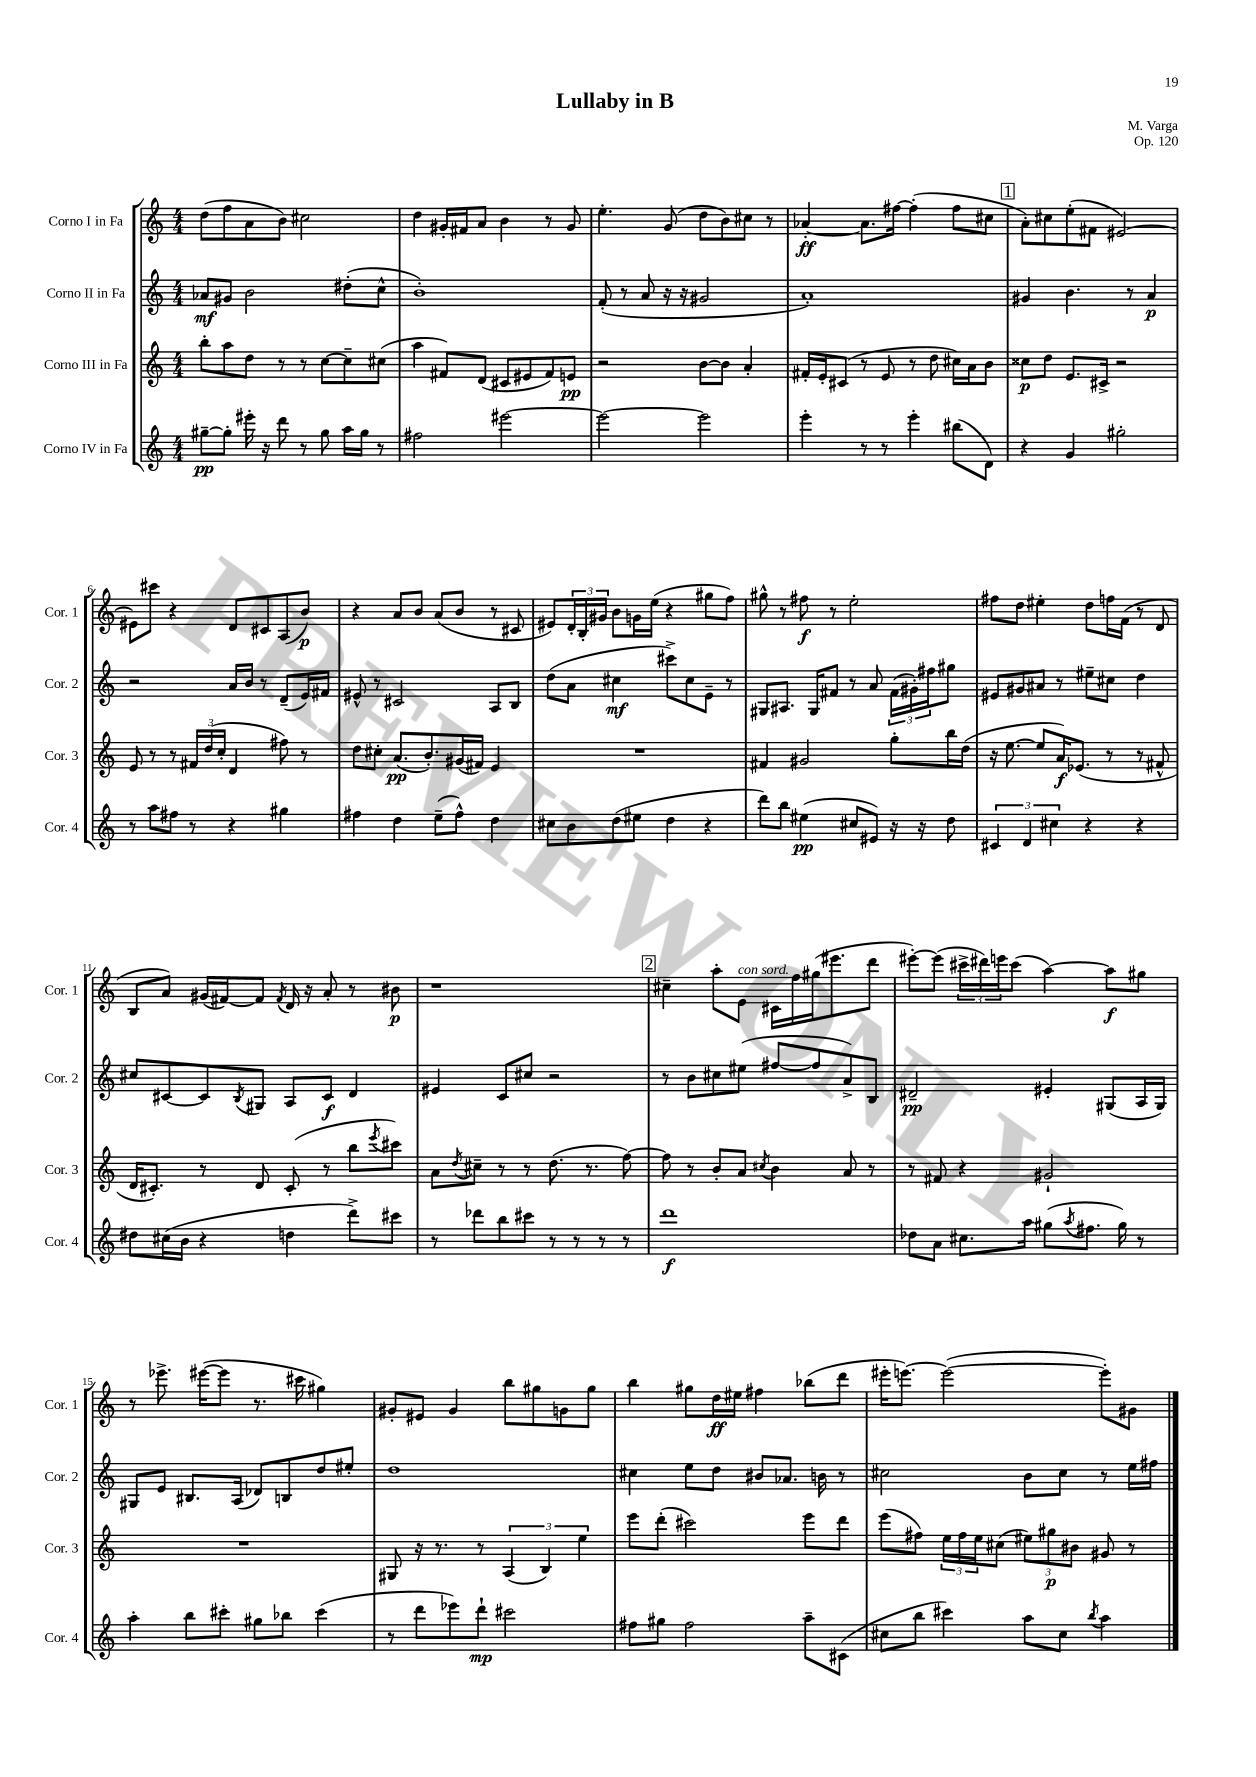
\header { title = "Lullaby in B" composer = "M. Varga" opus = "Op. 120" }
<<
\new StaffGroup <<
\new Staff = "s0" \with { instrumentName = "Corno I in Fa" shortInstrumentName = "Cor. 1" } {
    \clef treble \key c \major \numericTimeSignature \time 4/4
    d''8( f''8 a'8 b'8) cis''2 |
    d''4 gis'16-. fis'16 a'8 b'4 r8 gis'8 |
    e''4.-. g'8( d''8 b'8) cis''8 r8 |
    aes'4~-.\ff aes'8. fis''16~ fis''4-.( fis''8 cis''8 |
    \mark \markup { \box "1" } a'8-.) cis''8 e''8-.( fis'8 eis'2~) |
    eis'8 cis'''8 r4 d'8 cis'8 a8( b'8\p) |
    r4 a'8 b'8 a'8( b'8 r8 cis'8 |
    eis'8) \tuplet 3/2 { d'16-. b16-. gis'16 } b'8 g'16 e''16( r4 gis''8 f''8) |
    gis''8-^ r8 fis''8\f r8 e''2-. |
    fis''8 d''8 eis''4-. d''8 f''16 f'16( r8 d'8 |
    b8 a'8) gis'16( fis'16~) fis'8 \acciaccatura { fis'8 } d'16 r16 a'8-. r8 bis'8\p |
    r1 |
    \mark \markup { \box "2" } cis''4-- a''8-. e'8^\markup { \italic "con sord." } cis'16 f''16 gis''16( eis'''8. d'''8 |
    eis'''8~-.) eis'''8( \tuplet 3/2 { cis'''16-> dis'''16) e'''16 } cis'''8( a''4~) a''8\f gis''8 |
    r8 ees'''8.-> eis'''16~( eis'''8 r8. cis'''16 gis''4) |
    gis'8-. eis'8 gis'4 b''8 gis''8 g'8 gis''8 |
    b''4 gis''8 d''16\ff eis''16 fis''4 bes''8( d'''8 |
    eis'''16-. e'''8.~) e'''2~( e'''8-.) gis'8 \bar "|." |
}
\new Staff = "s1" \with { instrumentName = "Corno II in Fa" shortInstrumentName = "Cor. 2" } {
    \clef treble \key c \major \numericTimeSignature \time 4/4
    aes'8\mf gis'8 b'2 dis''8-.( c''8-^ |
    b'1-.) |
    f'8-.( r8 a'8 r16 r16 gis'2 |
    a'1-.) |
    \mark \markup { \box "1" } gis'4 b'4. r8 a'4\p |
    r2 a'16 b'16 r8 d'8--( e'16) fis'16 |
    eis'8-^ r8 cis'2 a8 b8 |
    d''8( a'8 cis''4\mf cis'''8->) cis''8 e'8-- r8 |
    gis8 ais8. gis16 fis'8 r8 a'8 \tuplet 3/2 { fis'16( gis'16-.) fis''16 } gis''8 |
    eis'8 gis'8 ais'8 r8 eis''8-- cis''8 d''4 |
    cis''8 cis'8~ cis'8 \acciaccatura { b8 } gis8 a8 cis'8\f d'4 |
    eis'4 c'8 cis''8 r2 |
    \mark \markup { \box "2" } r8 b'8 cis''8 eis''8( fis''8~ fis''8 a'8->) b8 |
    dis'2--\pp eis'4-. gis8( a16 gis16) |
    gis8 e'8 bis8. a16( des'8) b8 d''8 eis''8-. |
    d''1 |
    cis''4 e''8 d''8 bis'8 aes'8. b'16 r8 |
    cis''2 b'8 cis''8 r8 e''16 fis''16 \bar "|." |
}
\new Staff = "s2" \with { instrumentName = "Corno III in Fa" shortInstrumentName = "Cor. 3" } {
    \clef treble \key c \major \numericTimeSignature \time 4/4
    b''8-. a''8 d''8 r8 r8 c''8~ c''8-- cis''8( |
    a''4 fis'8) d'8( cis'8 eis'8 fis'8) e'8\pp |
    r2 b'8~ b'8 a'4-. |
    fis'16-. e'16-. cis'8( r8 e'8 r8 d''8 cis''16) a'16 b'8 |
    \mark \markup { \box "1" } cisis''8\p d''8 e'8. cis'16-> r2 |
    e'8 r8 r8 \tuplet 3/2 { fis'16 d''16( c''16-. } d'4 fis''8) r8 |
    d''8 cis''8-. a'8.\pp( b'8.-.) gis'16( fis'16) e'4 |
    R1 |
    fis'4 gis'2 g''8-. b''16 d''16( |
    r16 e''8.~ e''8 a'16\f) ees'8.( r8 r8 fis'8-^ |
    d'16 cis'8.-.) r8 d'8 cis'8-.( r8 b''8 \acciaccatura { e'''8 } cis'''8) |
    a'8 \acciaccatura { d''8 } cis''8-- r8 r8 d''8.( r8. f''8~) |
    \mark \markup { \box "2" } f''8 r8 b'8-. a'8 \acciaccatura { cis''8 } b'4 a'8 r8 |
    r8 fis'8 r4 gis'2-! |
    R1 |
    gis8 r16 r8. r8 \tuplet 3/2 { a4( b4) e''4 } |
    e'''8 d'''8-.( cis'''2) e'''8 d'''8 |
    e'''8( fis''8) \tuplet 3/2 { e''16 fis''16 e''16 } cis''8( \tuplet 3/2 { eis''8) gis''8\p bis'8 } gis'8 r8 \bar "|." |
}
\new Staff = "s3" \with { instrumentName = "Corno IV in Fa" shortInstrumentName = "Cor. 4" } {
    \clef treble \key c \major \numericTimeSignature \time 4/4
    gis''8~--\pp gis''8-. eis'''16-. r16 d'''8 r8 gis''8 a''16 gis''16 r8 |
    fis''2 eis'''2~ |
    eis'''2~ eis'''2 |
    e'''4-. r8 r8 e'''4-. bis''8( d'8) |
    \mark \markup { \box "1" } r4 g'4 gis''2-. |
    r8 a''8 fis''8 r8 r4 gis''4 |
    fis''4 d''4 e''8--( fis''8-^) d''4 |
    cis''8 b'8 d''8( eis''8 d''4 r4 |
    d'''8) b''8 eis''4\pp( cis''8 eis'8) r16 r16 d''8 |
    \tuplet 3/2 { cis'4 d'4 cis''4 } r4 r4 |
    dis''8 cis''16( b'16 r4 d''4 d'''8->) cis'''8 |
    r8 des'''8 b''8 cis'''8 r8 r8 r8 r8 |
    \mark \markup { \box "2" } d'''1\f |
    des''8 a'8 cis''8. a''16 gis''8( \acciaccatura { a''8 } fis''8. gis''16) r8 |
    a''4-. b''8 cis'''8-. gis''8 bes''8 cis'''4( |
    r8 d'''8 ees'''8) d'''8-!\mp cis'''2 |
    fis''8 gis''8 fis''2 a''8-- cis'8( |
    cis''8 b''8 cis'''4) a''8 cis''8 \acciaccatura { b''8 } a''4 \bar "|." |
}
>>
>>
